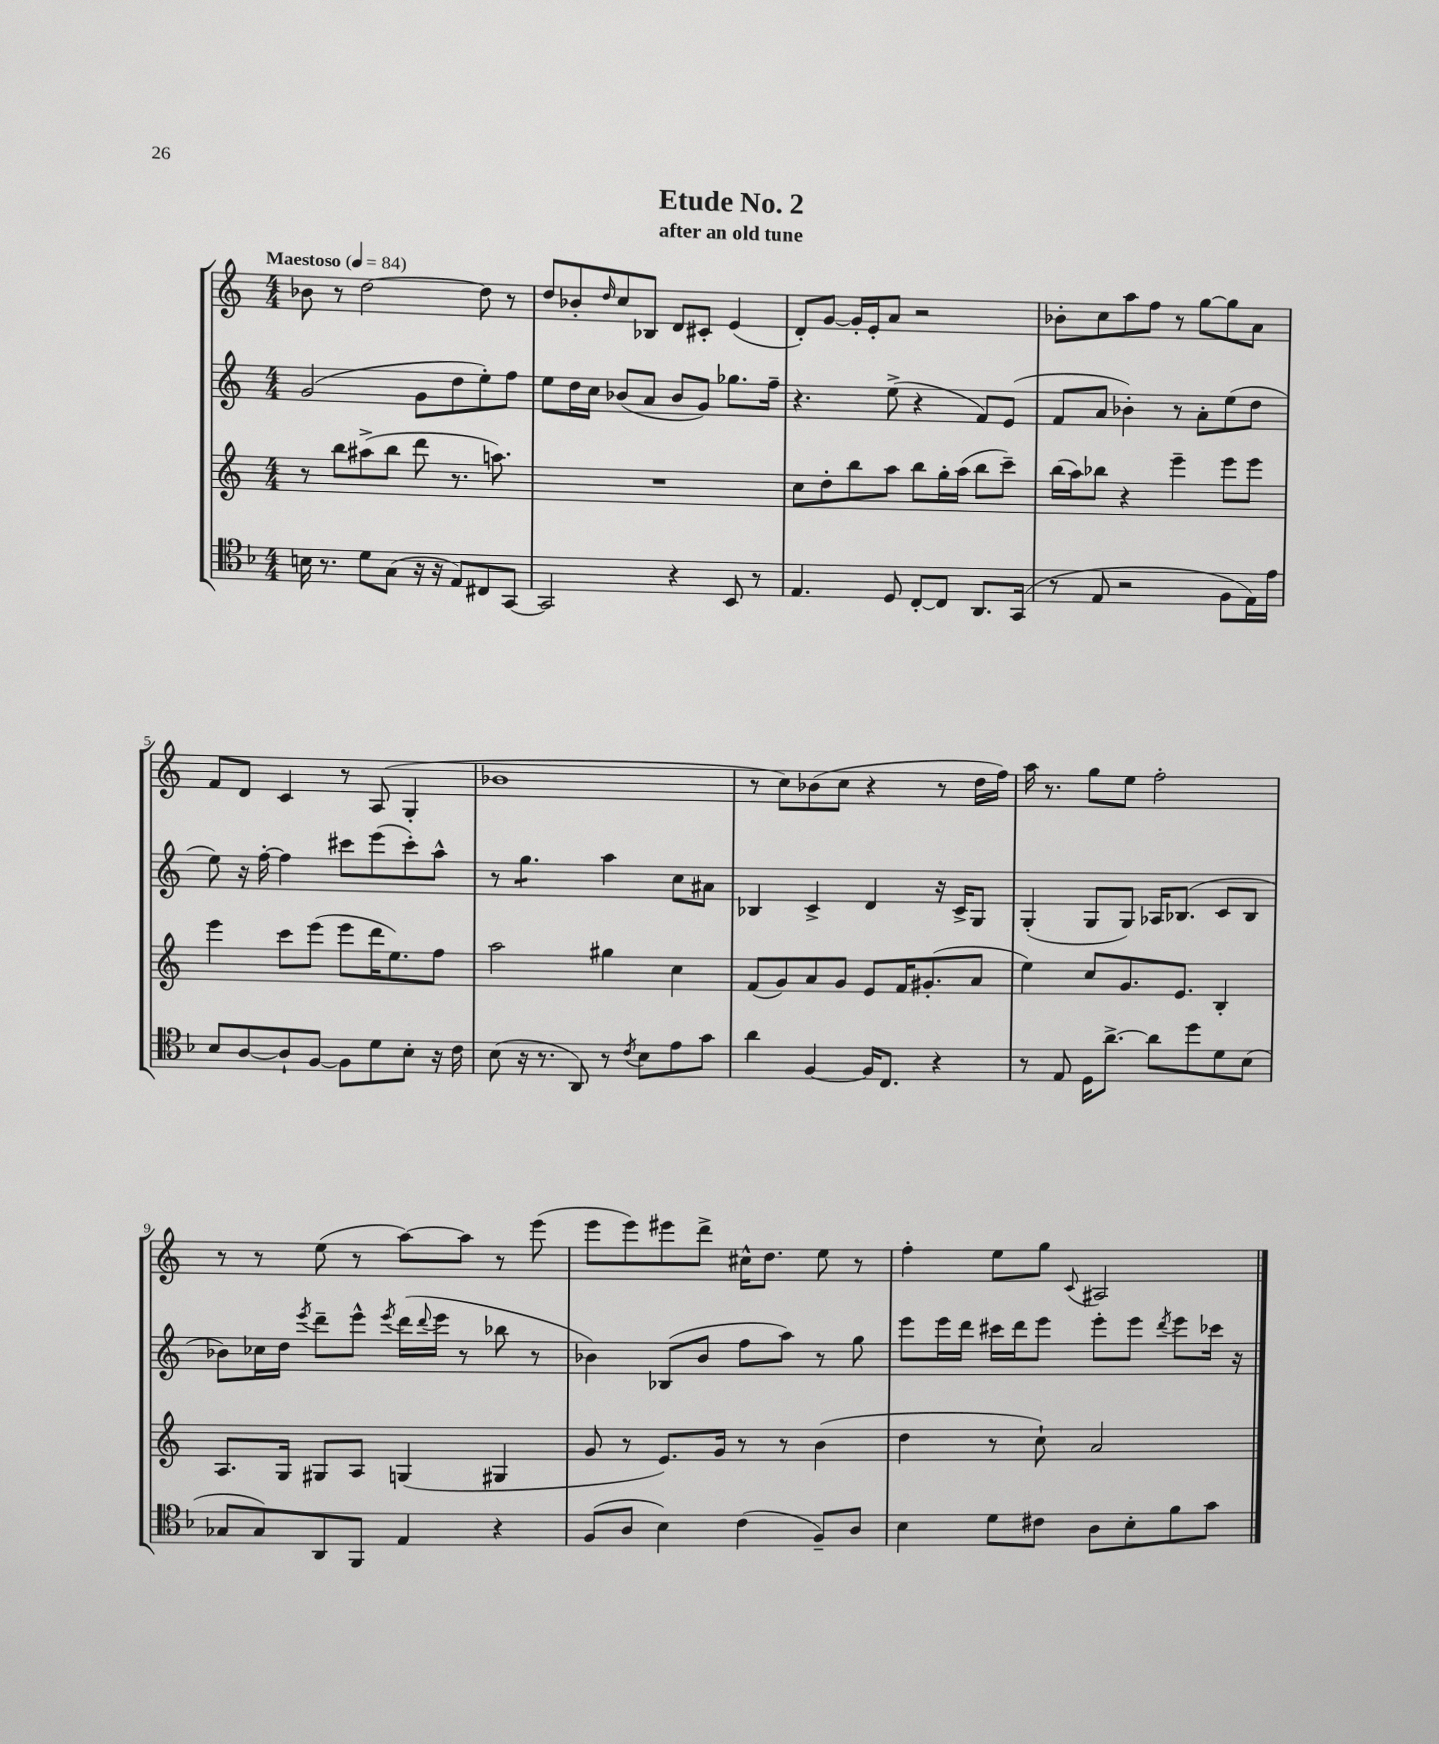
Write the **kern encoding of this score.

**kern	**kern	**kern	**kern
*part4	*part3	*part2	*part1
*staff4	*staff3	*staff2	*staff1
*clefC4	*clefG2	*clefG2	*clefG2
*k[b-]	*k[]	*k[]	*k[]
*M4/4	*M4/4	*M4/4	*M4/4
*MM84	*MM84	*MM84	*MM84
=1	=1	=1	=1
!	!	!	!LO:TX:a:B:t=Maestoso
16Bn\	8r	(2g/	8b-X\
8.r	.	.	.
.	8bb\L	.	8r
8d\L	(8aa#X^\	.	[2dd\
(8G\J	8bb\J	.	.
16r	8ddd\	8g\L	.
16r	.	.	.
8E/L)	8.r	8dd\	.
8C#X/	.	8ee'\)	8dd\]
.	8.aan\)	.	.
[8GG/J	.	8ff\J	8r
=2	=2	=2	=2
2GG/]	1r	8ee\L	8dd/L
.	.	16dd\L	8b-X'/
.	.	16cc\JJ	.
.	.	.	16qqdd/
.	.	(8b-X/L	8cc/
.	.	8a/J	8B-X/J
4r	.	8b-/L	8d/L
.	.	8g/J)	8c#X'/J
8BB-/	.	8.gg-X\L	(4e/
8r	.	.	.
.	.	16ff~\Jk	.
=3	=3	=3	=3
4.E/	8cc\L	4.r	8d'/L)
.	8dd'\	.	[8g/J
.	8bb\	.	16g'/LL]
.	.	.	16e'/J
8D/	8aa\J	(8ee^\	8a/J
[8C'/L	8bb\L	4r	2r
8C/J]	16gg'\L	.	.
.	(16aa\JJ	.	.
8.AA/L	8bb\L	8f/L)	.
.	8ccc~\J)	(8e/J	.
(16GG/Jk	.	.	.
=4	=4	=4	=4
8r	(16bb\LL	8f/L	8b-X'\L
.	16aa\J)	.	.
8E/	8bb-X\J	8a/J	8cc\
2r	4r	4b-X'\)	8aa\
.	.	.	8ff\J
.	4eee~\	8r	8r
.	.	8a'\L	[8gg\L
8F\L	8eee\L	(8ee\	8gg\]
16E\L)	8eee\J	8dd\J	8a\J
16e\JJ	.	.	.
!!LO:LB:g=z
=5	=5	=5	=5
8B-/L	4eee\	8ee\)	8f/L
[8A/	.	16r	8d/J
.	.	[16ff'\	.
8A`/]	8ccc\L	4ff\]	4c/
[8F/J	(8eee\J	.	.
8F\L]	8eee\L	8ccc#X\L	8r
8d\	16ddd\K	(8eee\	(8A/
.	8.ee\)	.	.
8B-'\J	.	8ccc#'\)	4G'/
16r	8ff\J	8aa^^\J	.
16c\	.	.	.
=6	=6	=6	=6
(8B-\	2aa\	8r	1b-X
*	*	*tremolo	*
16r	.	8gg\L	.
8.r	.	.	.
.	.	8gg\	.
8AA/)	.	8gg\J	.
*	*	*Xtremolo	*
8r	4gg#X\	4aa\	.
8qc/	.	.	.
8B-\L	.	.	.
8e\	4cc\	8cc\L	.
8g\J	.	8a#X\J	.
=7	=7	=7	=7
4a\	(8f/L	4B-X/	8r
.	8g/)	.	8cc\L)
[4F/	8a/	4c^/	(8b-X\
.	8g/J	.	8cc\J
16F/KL]	8e/L	4d/	4r
8.C/J	.	.	.
.	16f/K	.	.
.	(8.g#X'/	.	.
4r	.	16r	8r
.	.	16c^/KL	.
.	8a/J	8G/J	16dd\LL
.	.	.	16ff\JJ)
=8	=8	=8	=8
8r	4ee\)	(4G'/	16aa\
.	.	.	8.r
8E/	.	.	.
16D\KL	8cc/L	8G/L	8gg\L
[8.a^\J	.	.	.
.	8.g/	8G/J)	8ee\J
8a\L]	.	16A-X/KL	2ff'\
.	8.e/J	(8.B-X/J	.
8dd\	.	.	.
8d\	4B'/	8c/L	.
(8B-\J	.	8B-/J	.
!!LO:LB:g=z
=9	=9	=9	=9
8G-X/L	8.A/L	8b-X\L)	8r
8G-/)	.	16cc-X\L	8r
.	16G/Jk	16dd\JJ	.
.	.	8qeee/	.
8AA/	8G#X/L	8ddd~\L	(8ee\
8FF/J	8A/J	8eee^^\J	8r
.	.	8qeee/	.
4E/	(4Gn/	(16ddd\LL	[8aa\L)
.	.	8qqddd/	.
.	.	16eee\JJ	.
.	.	8r	8aa\J]
4r	4G#X/	8bb-X\	8r
.	.	8r	(8eee\
=10	=10	=10	=10
(8F/L	8g/	4b-X\)	8eee\L
8A/J	8r	.	8eee\)
4B-\)	8.e/L)	(8B-X/L	8eee#X\
.	.	8b-/J	8ddd^\J
.	16g/Jk	.	.
(4c\	8r	8ff\L	16cc#X^^\KL
.	.	.	8.dd\J
.	8r	8aa\J)	.
8F~/L)	(4b\	8r	8ee\
8A/J	.	8gg\	8r
=11	=11	=11	=11
4B-\	4dd\	8eee\L	4ff'\
.	.	16eee\L	.
.	.	16ddd\JJ	.
8d\L	8r	16ccc#X\LL	8ee\L
.	.	16ddd\J	.
8c#X\J	8cc`\)	8eee\J	8gg\J
.	.	.	8qqc/
8A\L	2a/	8eee'\L	2A#X/
8B-'\	.	8eee\J	.
.	.	8qddd/	.
8f\	.	8eee\L	.
8g\J	.	16ccc-X\Jk	.
.	.	16r	.
==	==	==	==
*-	*-	*-	*-
